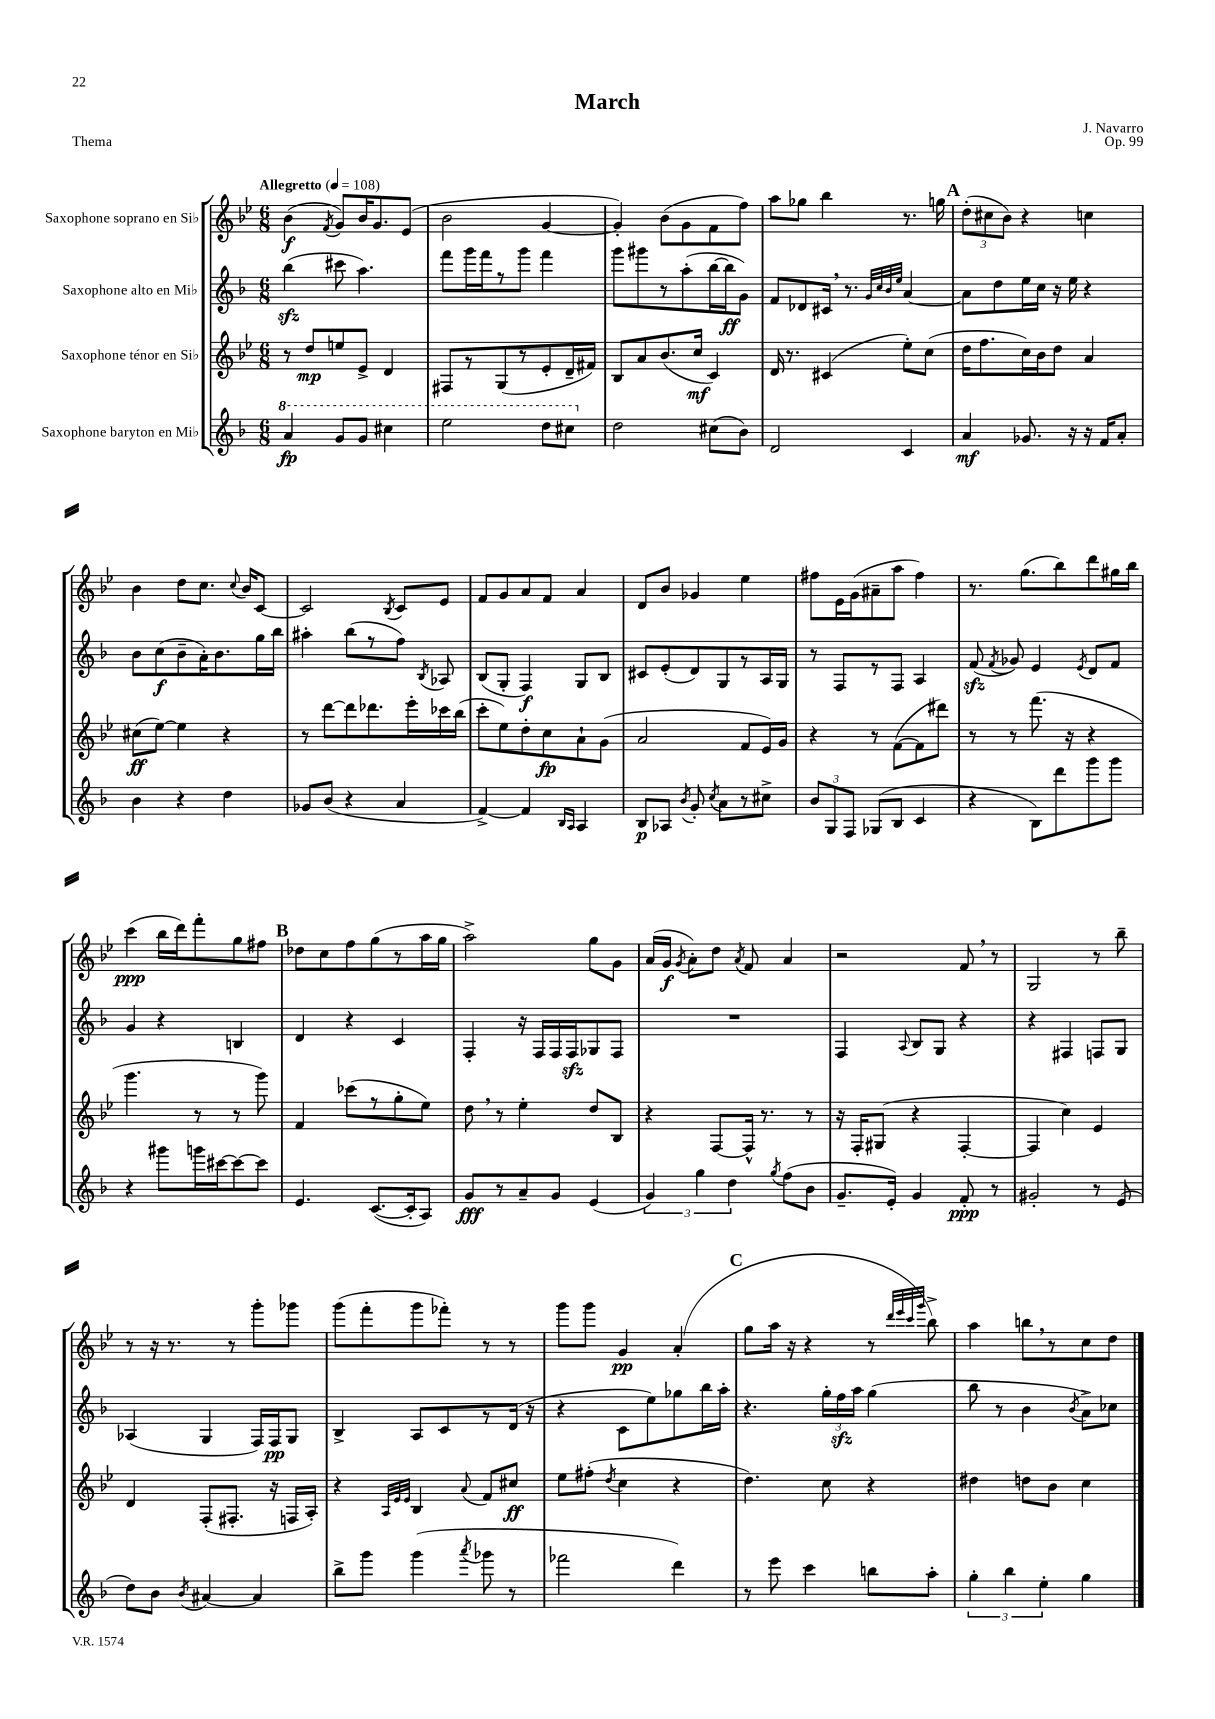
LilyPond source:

\header { title = "March" composer = "J. Navarro" opus = "Op. 99" piece = "Thema" }
<<
\new StaffGroup <<
\new Staff = "s0" \with { instrumentName = "Saxophone soprano en Sib" } {
    \clef treble \key bes \major \numericTimeSignature \time 6/8 \tempo "Allegretto" 4 = 108
    \autoBeamOff bes'4\f( \acciaccatura { f'8 } g'8[) bes'16 g'8. ees'8]( |
    bes'2 g'4~ |
    g'4-.) bes'8[( g'8 f'8 f''8]) |
    a''8[ ges''8] bes''4 r8. g''16 |
    \mark \markup { \bold "A" } \tuplet 3/2 { d''8[-.( cis''8 bes'8]) } r4 c''4 |
    bes'4 d''8[ c''8.] \appoggiatura { c''8 } bes'16[ c'8]~ |
    c'2 \acciaccatura { bes8 } c'8[ ees'8] |
    f'8[ g'8 a'8 f'8] a'4 |
    d'8[ bes'8] ges'4 ees''4 |
    fis''8[ ees'16 g'16( ais'8-- a''8] fis''4) |
    r8. g''8.[( bes''8) d'''8 gis''16 bes''16] |
    c'''4\ppp( bes''16[ d'''16) f'''8-. g''8 fis''8] |
    \mark \markup { \bold "B" } des''8[ c''8 f''8 g''8( r8 a''16 g''16] |
    a''2->) g''8[ g'8] |
    a'16[( g'16]\f \acciaccatura { g'8 } a'8[-.) d''8] \acciaccatura { a'8 } f'8 a'4 |
    r2 f'8 \breathe r8 |
    g2 r8 bes''8-- |
    r8 r16 r8. r8 g'''8[-. ges'''8] |
    g'''8[( f'''8-. g'''8 fes'''8]-.) r8 r8 |
    g'''8[ g'''8] g'4\pp a'4-.( |
    \mark \markup { \bold "C" } g''8[ a''16] r16 r4 r8 \grace { d'''32[ ees'''32 c'''32 g'''32] } bes''8->) |
    a''4 b''8[ \breathe r8 c''8 d''8] \bar "|." |
}
\new Staff = "s1" \with { instrumentName = "Saxophone alto en Mib" } {
    \clef treble \key f \major \numericTimeSignature \time 6/8
    \autoBeamOff bes''4\sfz( cis'''8 a''4.) |
    f'''8[ g'''16 f'''16 r8 g'''8] f'''4 |
    g'''8[ gis'''8 r8 a''8-.( bes''16~ bes''16\ff g'8]) |
    f'8[ des'8 cis'16] \breathe r8. \grace { g'32[ c''32 bes'32 e''32] } a'4~ |
    \mark \markup { \bold "A" } a'8[ d''8 e''16 c''16] r16 e''16 r4 |
    bes'8[ c''8\f( bes'8-- a'16-.) bes'8. g''16 bes''16] |
    ais''4-. bes''8[( r8 f''8]) \acciaccatura { bes8 } aes8 |
    bes8[( g8]-. f4\f) g8[ bes8] |
    cis'8[ e'8-.( d'8) g8 r8 a16 g16] |
    r8 f8[ r8 f8] a4 |
    f'8\sfz( \acciaccatura { f'8 } ges'8) e'4 \acciaccatura { e'8 } d'8[ f'8] |
    g'4 r4 b4 |
    \mark \markup { \bold "B" } d'4 r4 c'4 |
    f4-. r16 f16[ f16 f16\sfz ges8 f8] |
    R2. |
    f4 \appoggiatura { a8 } bes8[ g8] r4 |
    r4 fis4 f8[ g8] |
    aes4( g4 f16[) f16\pp g8] |
    bes4-> a8[ c'8 r8 d'16]( r16 |
    r4 c'8[ e''8) ges''8 bes''16 a''16]-. |
    \mark \markup { \bold "C" } r4. \tuplet 3/2 { g''16[-. f''16\sfz a''16] } g''4( |
    bes''8 r8 bes'4 \acciaccatura { bes'8 } a'8[->) ces''8] \bar "|." |
}
\new Staff = "s2" \with { instrumentName = "Saxophone ténor en Sib" } {
    \clef treble \key bes \major \numericTimeSignature \time 6/8
    \autoBeamOff r8 d''8[\mp e''8 ees'8]-> d'4 |
    fis8[ r8 g8( r8 ees'8-. d'16-- fis'16]) |
    bes8[ a'8 bes'8.( c''16]\mf c'4) |
    d'16 r8. cis'4( ees''8[-.) c''8]( |
    \mark \markup { \bold "A" } d''16[ f''8. c''16) bes'16 d''8] a'4 |
    cis''8[\ff( ees''8]~) ees''4 r4 |
    r8 d'''8[~ d'''8 des'''8. ees'''16-. ces'''16 bes''16]( |
    c'''8[-. ees''8) d''8-. c''8\fp a'8-! g'8]( |
    a'2 f'8[ ees'16) g'16] |
    r4 r8 f'8[~( f'8 dis'''8]) |
    r8 r8 f'''8.( r16 r4 |
    g'''4. r8 r8 g'''8) |
    \mark \markup { \bold "B" } f'4 ces'''8[( r8 g''8-. ees''8]) |
    d''8 \breathe r8 ees''4-. d''8[ bes8] |
    r4 f8[~ f16]-^ r8. r8 |
    r16 f16[-. gis8]( r4 f4~-. |
    f4 c''4) ees'4 |
    d'4 f8[-.( fis8.]-. r16 f16[ a16]-.) |
    r4 \grace { a32[ ees'32 ees'32] } bes4 \appoggiatura { a'8 } f'8[ cis''8]\ff |
    ees''8[ fis''8]-.( \acciaccatura { d''8 } c''4 r4 |
    \mark \markup { \bold "C" } d''4.) c''8 r4 |
    dis''4 d''8[ bes'8] c''4 \bar "|." |
}
\new Staff = "s3" \with { instrumentName = "Saxophone baryton en Mib" } {
    \clef treble \key f \major \numericTimeSignature \time 6/8
    \autoBeamOff \ottava #1 a''4\fp g''8[ g''8] cis'''4 |
    e'''2 d'''8[ cis'''8] \ottava #0 |
    d''2 cis''8[( bes'8]) |
    d'2 c'4 |
    \mark \markup { \bold "A" } a'4\mf ges'8. r16 r16 f'16[ a'8]-. |
    bes'4 r4 d''4 |
    ges'8[ bes'8]( r4 a'4 |
    f'4~->) f'4 \grace { bes16[ a16] } a4 |
    bes8[\p aes8] \acciaccatura { bes'8 } g'8-. \acciaccatura { c''8 } a'8[ r8 cis''8]-> |
    \tuplet 3/2 { bes'8[ g8 f8] } ges8[( bes8] c'4 |
    r4 bes8[) d'''8 g'''8 g'''8] |
    r4 gis'''8[ g'''16 cis'''16~ cis'''8~ cis'''8] |
    \mark \markup { \bold "B" } e'4. c'8.[~( c'16-. a8]) |
    g'8[\fff r8 a'8-- g'8] e'4( |
    \tuplet 3/2 { g'4) g''4 d''4 } \acciaccatura { g''8 } f''8[( bes'8] |
    g'8.[-- e'16]-.) g'4 f'8-.\ppp r8 |
    gis'2-. r8 e'8( |
    d''8[) bes'8] \acciaccatura { bes'8 } ais'4~ ais'4 |
    bes''8[-> g'''8] g'''4( \acciaccatura { a'''8 } ges'''8 r8 |
    fes'''2 d'''4) |
    \mark \markup { \bold "C" } r8 e'''8 c'''4 b''8[ a''8]-. |
    \tuplet 3/2 { g''4-. bes''4 e''4-. } g''4 \bar "|." |
}
>>
>>
\layout { \context { \Score \remove "Bar_number_engraver" } }
